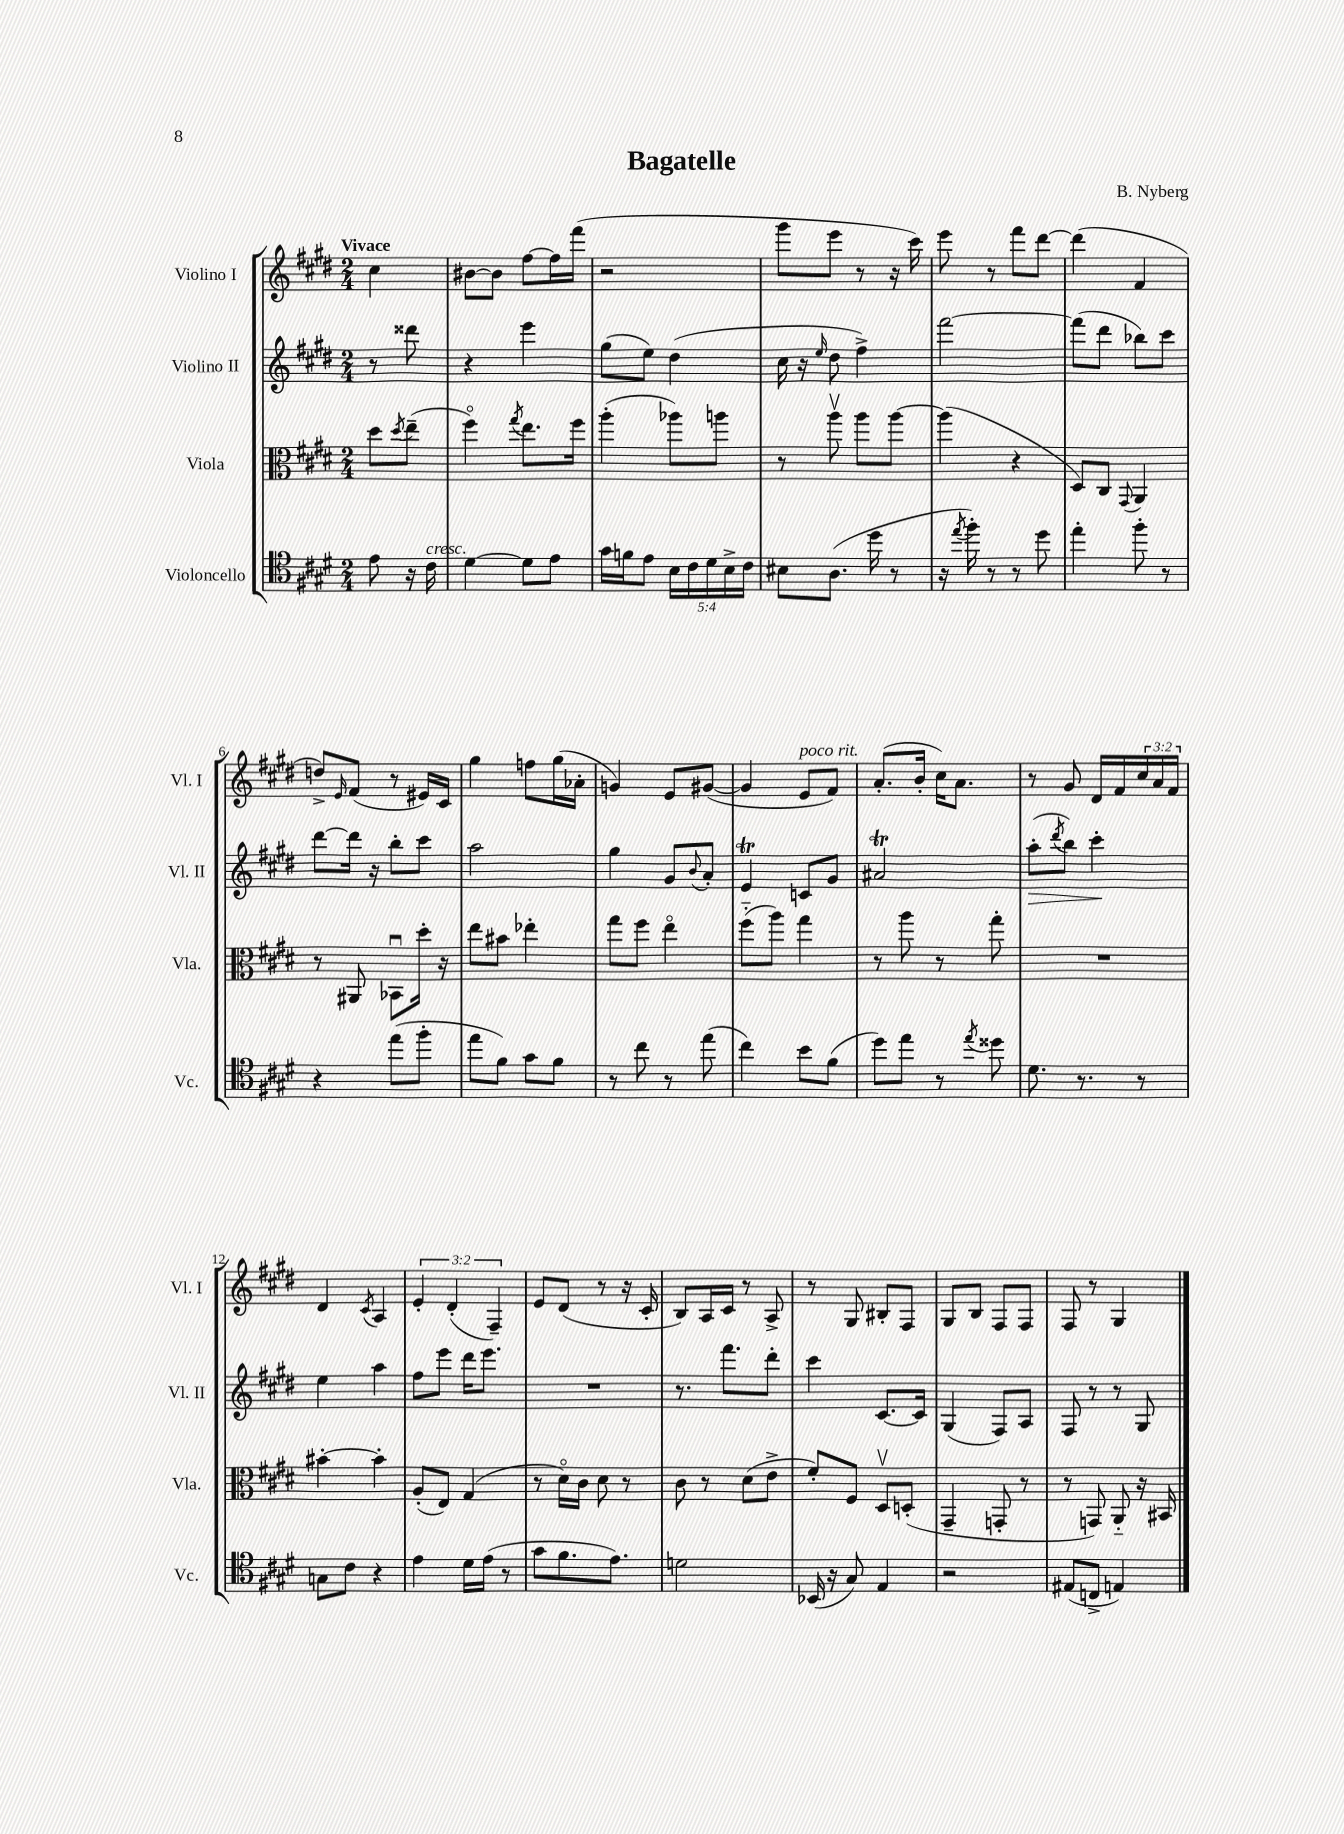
\header { title = "Bagatelle" composer = "B. Nyberg" }
<<
\new StaffGroup <<
\new Staff = "s0" \with { instrumentName = "Violino I" shortInstrumentName = "Vl. I" } {
    \clef treble \key e \major \numericTimeSignature \time 2/4 \override Staff.TupletNumber.text = #tuplet-number::calc-fraction-text \partial 4 \tempo "Vivace"
    cis''4 |
    bis'8~ bis'8 fis''8~ fis''16 fis'''16( |
    r2 |
    gis'''8 e'''8 r8 r16 cis'''16) |
    e'''8 r8 fis'''8 dis'''8~ |
    dis'''4( fis'4 |
    d''8->) \grace { e'16 } fis'8( r8 eis'16) cis'16 |
    gis''4 f''8 gis''16( aes'16-. |
    g'4) e'8 gis'8~( |
    gis'4 e'8^\markup { \italic "poco rit." } fis'8) |
    a'8.-.( b'16-. cis''16) a'8. |
    r8 gis'8 dis'16 fis'16 \tuplet 3/2 { cis''16 a'16 fis'16 } |
    dis'4 \acciaccatura { cis'8 } a4 |
    \tuplet 3/2 { e'4-. dis'4-.( fis4--) } |
    e'8 dis'8( r8 r16 cis'16-. |
    b8) a16 cis'16 r8 a8-> |
    r8 gis8 bis8-. fis8 |
    gis8 b8 fis8 fis8 |
    fis8 r8 gis4 \bar "|." |
}
\new Staff = "s1" \with { instrumentName = "Violino II" shortInstrumentName = "Vl. II" } {
    \clef treble \key e \major \numericTimeSignature \time 2/4 \partial 4
    r8 disis'''8 |
    r4 e'''4 |
    gis''8( e''8) dis''4( |
    cis''16 r16 \grace { e''16 } dis''8 fis''4->) |
    fis'''2~ |
    fis'''8( dis'''8 bes''8) cis'''8 |
    dis'''8~ dis'''16 r16 b''8-. cis'''8 |
    a''2 |
    gis''4 gis'8 \appoggiatura { b'8 } a'8-. |
    e'4\trill c'8 gis'8 |
    ais'2\trill |
    a''8-.\>( \acciaccatura { dis'''8 } b''8) cis'''4-.\! |
    e''4 a''4 |
    fis''8 e'''8 dis'''16 e'''8. |
    R2 |
    r8. fis'''8. dis'''8-. |
    cis'''4 cis'8.~ cis'16 |
    gis4( fis8) a8 |
    fis8 r8 r8 gis8 \bar "|." |
}
\new Staff = "s2" \with { instrumentName = "Viola" shortInstrumentName = "Vla." } {
    \clef alto \key e \major \numericTimeSignature \time 2/4 \partial 4
    dis''8 \acciaccatura { dis''8 } e''8--( |
    fis''4\flageolet) \acciaccatura { gis''8 } e''8. fis''16 |
    a''4-.( aes''8) a''8 |
    r8 a''8\upbow a''8 a''8~ |
    a''4( r4 |
    dis8) cis8 \appoggiatura { gis,8 } a,4 |
    r8 ais,8 bes,8\downbow dis''16-. r16 |
    e''8 bis'8 ees''4-. |
    gis''8 fis''8 e''4\flageolet |
    fis''8-_( a''8) gis''4 |
    r8 a''8 r8 gis''8-. |
    R2 |
    bis'4~-. bis'4-. |
    a8-.( e8) gis4( |
    r8 dis'16\flageolet) cis'16 dis'8 r8 |
    cis'8 r8 dis'8( e'8-> |
    fis'8-.) fis8 dis8\upbow d8-.( |
    gis,4-- g,8-. r8 |
    r8 g,8) a,8-_ r16 bis,16 \bar "|." |
}
\new Staff = "s3" \with { instrumentName = "Violoncello" shortInstrumentName = "Vc." } {
    \clef tenor \key e \major \numericTimeSignature \time 2/4 \override Staff.TupletNumber.text = #tuplet-number::calc-fraction-text \partial 4
    e'8 r16 cis'16^\markup { \italic "cresc." } |
    dis'4~ dis'8 e'8 |
    gis'16 f'16 e'8 \tuplet 5/4 { b16 cis'16 dis'16 b16-> cis'16 } |
    bis8 a8.( dis''16 r8 |
    r16 \acciaccatura { e''8 } fis''16-.) r8 r8 dis''8 |
    e''4-. fis''8-. r8 |
    r4 e''8( fis''8-. |
    e''8 fis'8) gis'8 fis'8 |
    r8 cis''8 r8 e''8( |
    cis''4) b'8 fis'8( |
    dis''8) e''8 r8 \acciaccatura { e''8 } disis''8 |
    dis'8. r8. r8 |
    g8 cis'8 r4 |
    e'4 dis'16 e'16( r8 |
    gis'8 fis'8. e'8.) |
    d'2 |
    bes,16( r16 gis8) e4 |
    r2 |
    eis8( c8-> e4) \bar "|." |
}
>>
>>
